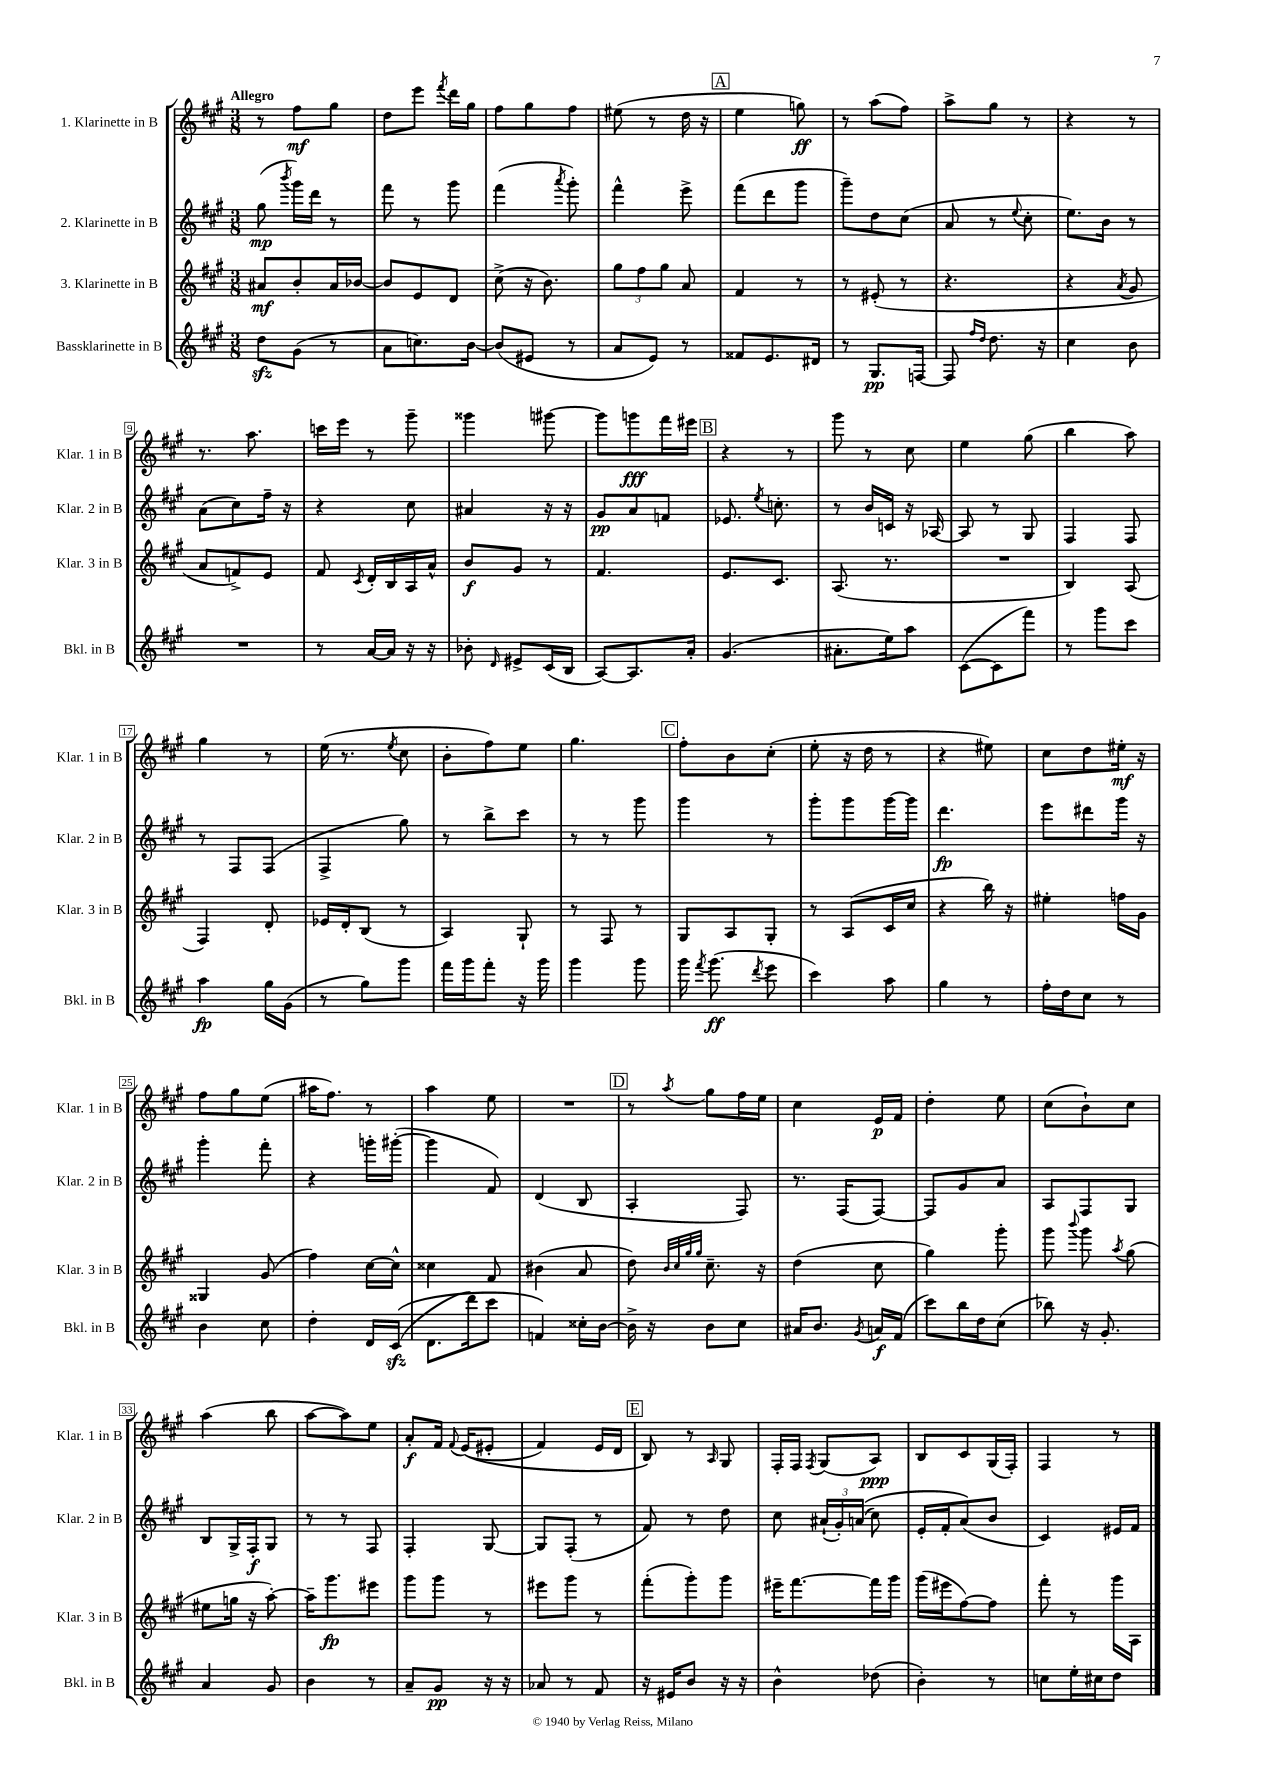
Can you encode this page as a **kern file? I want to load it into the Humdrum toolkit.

**kern	**kern	**kern	**kern
*staff4	*staff3	*staff2	*staff1
*clefG2	*clefG2	*clefG2	*clefG2
*k[f#c#g#]	*k[f#c#g#]	*k[f#c#g#]	*k[f#c#g#]
*M3/8	*M3/8	*M3/8	*M3/8
8dd\L	8a#/L	(8gg#\	8r
.	.	8qbbb/	.
(8g#\J	8b'/	16ggg#\LL)	8ff#\L
.	.	16ddd\JJ	.
8r	16a#/L	8r	8gg#\J
.	[16b-/JJ	.	.
=	=	=	=
8a\L	8b-/]L	8fff#\	8dd\L
8.cc\)	8e/	8r	8eee\J
.	.	.	8qfff#/
.	8d/J	8ggg#\	16ddd\LL
[16b\Jk	.	.	16gg#\JJ
=	=	=	=
(8b/]L	(8cc#^\	(4fff#\	8ff#\L
8e#/J	16r	.	8gg#\
.	8.b\)	.	.
.	.	8qaaa/	.
8r	.	8ggg#'\)	8ff#\J
=	=	=	=
8a/L	12gg#\L	4fff#^^\	(8ee#\
.	12ff#\	.	.
8e/J)	.	.	8r
.	12gg#\J	.	.
8r	8a/	8eee^\	16dd\
.	.	.	16r
=	=	=	=
8f##/L	4f#/	(8fff#\L	4ee\
8.e/	.	8ddd\	.
.	8r	8ggg#\J	8gg\)
16d#/Jk	.	.	.
=	=	=	=
8r	8r	8ggg#~\L)	8r
8.G#/L	(8e#'/	8dd\	(8aa\L
.	8r	(8cc#\J	8ff#\J)
[16F/Jk	.	.	.
=	=	=	=
8F/]	4.r	8a/	8aa^\L
16qqff#/LL	.	.	.
16qqdd/JJ	.	.	.
8.dd\	.	8r	8gg#\J
.	.	8qqee/	.
.	.	8cc#'\	8r
16r	.	.	.
=	=	=	=
4cc#\	4r	8.ee\L)	4r
.	.	16b\Jk	.
.	8qa/	.	.
8b\	8g#/	8r	8r
=	=	=	=
4.r	8a/L	(8a\L	8.r
.	8f^/)	8cc#\)	.
.	.	.	8.aa\
.	8e/J	16ff#~\Jk	.
.	.	16r	.
=	=	=	=
8r	8f#/	4r	16ccc\LL
.	.	.	16eee\JJ
.	8qc#/	.	.
[16a/LL	16d'/LL	.	8r
16a/]JJ	16B/	.	.
16r	16A/	8cc#\	8ggg#~\
16r	16a^^/JJ	.	.
=	=	=	=
8b-'\	8b/L	4a#/	4ggg##\
16qqd/	.	.	.
8e#^/L	8g#/J	.	.
(16c#/L	8r	16r	[8ggg#\
16B/JJ	.	16r	.
=	=	=	=
[8A/L)	4.f#/	8g#/L	8ggg#\]L
8.A/]	.	8a/	8ggg\
.	.	8f/J	16fff#\L
16a'/Jk	.	.	16eee#\JJ
=	=	=	=
(4.g#/	8.e/L	8.e-/	4r
.	.	8qee/	.
.	8.c#/J	8.cc'\	.
.	.	.	8r
=	=	=	=
8.a#'\L	(8.A/	8r	8ggg#\
.	.	16b/LL	8r
16ee\k)	8.r	16c/JJ	.
8aa\J	.	16r	8cc#\
.	.	[16A-/	.
=	=	=	=
([8c#\L	4.r	8A-/]	4ee\
8c#\]	.	8r	.
8fff#\J)	.	8G#/	(8gg#\
=	=	=	=
8r	4B/)	4F#/	4bb\
8ggg#\L	.	.	.
8ccc#\J	(8A/	8F#/	8aa\)
=	=	=	=
4aa\	4F#/)	8r	4gg#\
.	.	8F#/L	.
16gg#\LL	8d'/	(8F#/J	8r
(16g#\JJ	.	.	.
=	=	=	=
8r	16e-/LL	4F#^/	(16ee\
.	16d'/J	.	8.r
8gg#\L)	(8B/J	.	.
.	.	.	8qee/
8ggg#\J	8r	8gg#\)	8cc#\
=	=	=	=
16fff#\LL	4A/)	8r	8b'\L
16ggg#\J	.	.	.
8fff#'\J	.	8bb^\L	8ff#\)
16r	8G#`/	8ccc#\J	8ee\J
16ggg#\	.	.	.
=	=	=	=
4ggg#\	8r	8r	4.gg#\
.	8F#/	8r	.
8ggg#\	8r	8ggg#\	.
=	=	=	=
16ggg#\	8G#/L	4ggg#\	8ff#'\L
8qfff#/	.	.	.
(8.ggg#\	.	.	.
.	8A/	.	8b\
8qddd/	.	.	.
8eee\	8G#'/J	8r	(8cc#'\J
=	=	=	=
4ccc#\)	8r	8ggg#'\L	8ee'\
.	(8A/L	8ggg#\	16r
.	.	.	16dd\
8aa\	16c#/L	[16ggg#\L	8r
.	16cc#/JJ	16ggg#\]JJ	.
=	=	=	=
4gg#\	4r	4.ddd\	4r
8r	16bb\)	.	8ee#\)
.	16r	.	.
=	=	=	=
16ff#'\LL	4ee#'\	8eee\L	8cc#\L
16dd\J	.	.	.
8cc#\J	.	8ddd#\	8dd\
8r	16ff\LL	16ggg#\Jk	16ee#'\Jk
.	16g#\JJ	16r	16r
=	=	=	=
4b\	4G##/	4ggg#'\	8ff#\L
.	.	.	8gg#\
8cc#\	(8g#/	8fff#'\	(8ee\J
=	=	=	=
4dd'\	4ff#\)	4r	16aa#\LK
.	.	.	8.ff#\J)
16d/LL	[16cc#\LL	16ggg'\LL	8r
&((16c#/JJ	16cc#^^\]JJ	([16ggg#'\JJ	.
=	=	=	=
8.d\L	4cc##\	4ggg#\]	4aa\
16ddd\k)	.	.	.
8ccc#\J	8f#/	8f#/)	8ee\
=	=	=	=
4f/&)	(4b#\	(4d/	4.r
16cc##'\LL	8a/	8B/	.
[16b\JJ	.	.	.
=	=	=	=
16b^\]	8dd\)	4A'/	8r
16r	.	.	.
.	32qqb/LLL	.	.
.	32qqcc#/	.	.
.	32qqgg#/	.	.
.	32qqgg#/JJJ	.	8qaa/
8b\L	8.cc#~\	.	8gg#\L
8cc#\J	.	8F#/)	16ff#\L
.	16r	.	16ee\JJ
=	=	=	=
16a#/LK	(4dd\	8.r	4cc#\
8.b/J	.	.	.
.	.	(16F#/LK	.
8qg#/	.	.	.
16a/LL	8cc#\	[8F#/J)	16e/LL
(16f#/JJ	.	.	16f#/JJ
=	=	=	=
8ccc#\L)	4gg#\)	8F#/]L	4dd'\
16bb\L	.	8g#/	.
16dd\J	.	.	.
(8cc#\J	8ggg#'\	8a/J	8ee\
=	=	=	=
8bb-\)	8ggg#\	8A/L	(8cc#\L
.	8qqbbb/	.	.
16r	8ggg#\	8F#/	8b`\)
8.g#'/	.	.	.
.	8qaa/	.	.
.	(8gg#\	8G#/J	8cc#\J
=	=	=	=
4a/	8ee#\L	8B/L	(4aa\
.	16gg\Jk	16G#^/L	.
.	16r	16F#'/J	.
8g#/	[8aa'\)	8G#/J	8bb\
=	=	=	=
4b\	16aa~\]LK	8r	[8aa\L
.	8.ggg#\	.	.
.	.	8r	8aa\])
8r	8eee#\J	8F#/	8ee\J
=	=	=	=
8a~/L	8ggg#\L	4F#'/	8a'/L
8g#/J	8ggg#\J	.	16f#/Jk
.	.	.	8qqf#/
.	.	.	&((16e/LK
16r	8r	[8G#/	8e#'/J
16r	.	.	.
=	=	=	=
8a-/	8eee#\L	8G#/]L	4f#/)
8r	8ggg#\J	(8F#'/J	.
8f#/	8r	8r	16e/LL
.	.	.	16d/JJ
=	=	=	=
16r	(8fff#'\L	8f#/)	8B/&)
16e#/LK	.	.	.
8b/J	8ggg#'\)	8r	8r
.	.	.	16qqA/
16r	8ggg#\J	8dd\	8G#/
16r	.	.	.
=	=	=	=
4b^^\	16eee#~\LK	8cc#\	16F#'/LL
.	[8.fff#\	.	16F#/JJ
.	.	.	8qF#/
.	.	(24a#`/LL	(8G#/L
.	.	24g#'/)	.
.	.	&((24a/JJ	.
(8dd-\	16fff#\]L	8cc#\)	8A/J)
.	16ggg#\JJ	.	.
=	=	=	=
4b'\)	(16ggg#\LL	16e'/LL	8B/L
.	16eee#\J	16f#'/J	.
.	[8ff#\)	(8a/&)	8c#/
8r	8ff#\]J	8b/J	(16G#/L
.	.	.	16F#'/JJ)
=	=	=	=
8cc\L	8fff#'\	4c#/)	4F#/
16ee'\L	8r	.	.
16cc#\J	.	.	.
8dd\J	16ggg#\LL	16e#/LL	8r
.	16A\JJ	16f#/JJ	.
==	==	==	==
*-	*-	*-	*-
